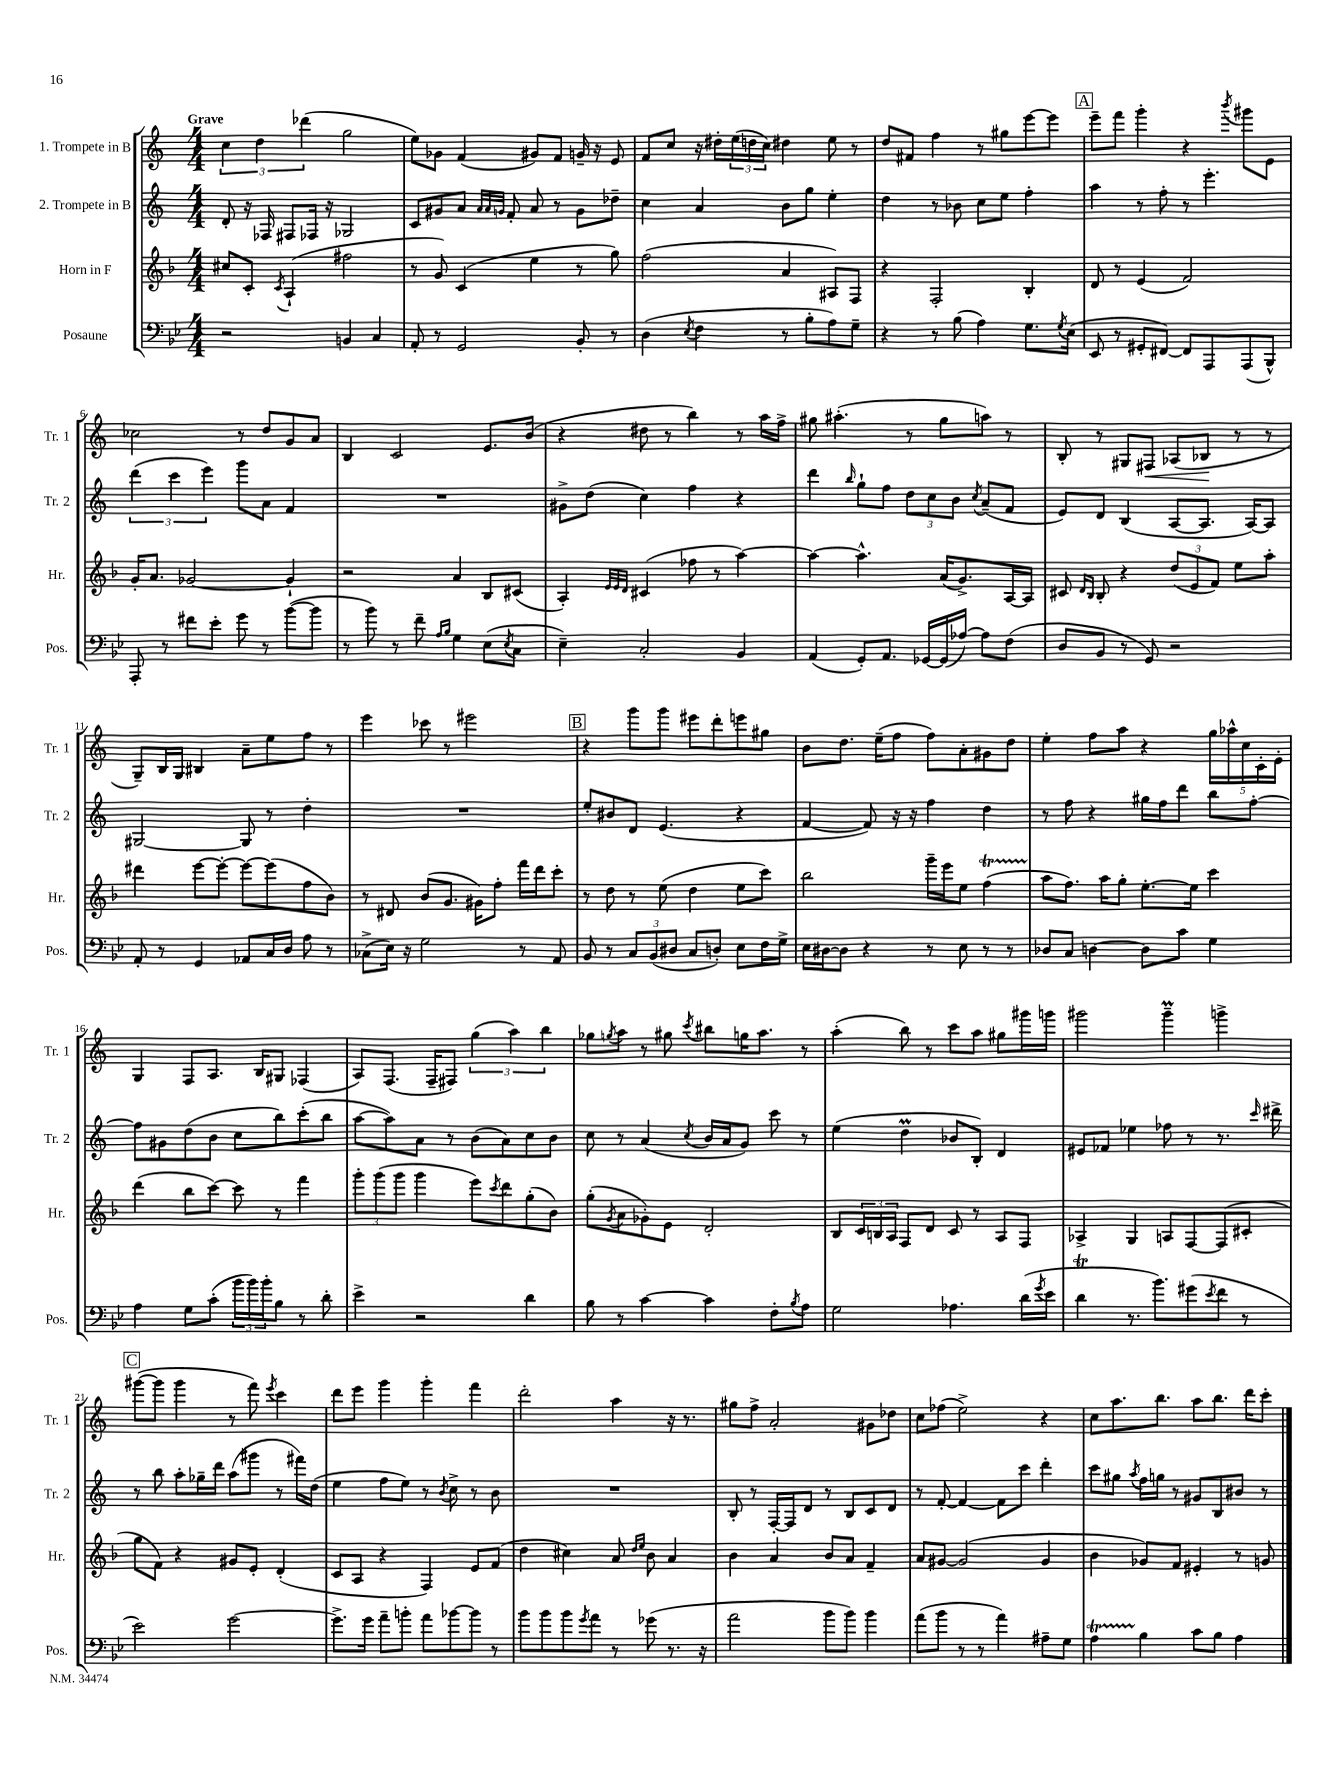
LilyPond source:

<<
\new StaffGroup <<
\new Staff = "s0" \with { instrumentName = "1. Trompete in B" shortInstrumentName = "Tr. 1" } {
    \clef treble \key c \major \numericTimeSignature \time 4/4 \tempo "Grave"
    \tuplet 3/2 { c''4 d''4 des'''4( } g''2 |
    e''8) ges'8 f'4( gis'8) f'8 g'16-- r16 e'8 |
    f'8 c''8 r16 dis''16-. \tuplet 3/2 { e''16( d''16 c''16) } dis''4 e''8 r8 |
    d''8 fis'8 f''4 r8 gis''8 e'''8~ e'''8 |
    \mark \markup { \box "A" } e'''8-- f'''8 g'''4-. r4 \acciaccatura { b'''8 } gis'''8 e'8 |
    ces''2 r8 d''8 g'8 a'8 |
    b4 c'2 e'8. b'16( |
    r4 dis''8 r8 b''4) r8 a''16 f''16-> |
    gis''8 ais''4.-.( r8 gis''8 a''8) r8 |
    b8-. r8 gis8 fis8\< aes8( bes8\! r8 r8 |
    g8--) b16 g16 bis4 a'8-- e''8 f''8 r8 |
    e'''4 ces'''8 r8 eis'''2 |
    \mark \markup { \box "B" } r4 g'''8 g'''8 eis'''8 d'''8-. e'''8 gis''8 |
    b'8 d''8. e''16--( f''8 f''8) a'8-. gis'8 d''8 |
    e''4-. f''8 a''8 r4 \tuplet 5/4 { g''16 aes''16-^ c''16 c'16-. e'16-. } |
    g4 f8 a8. b16 gis8 fes4( |
    a8) f8.( f16-- fis8) \tuplet 3/2 { g''4( a''4) b''4 } |
    ges''8 \acciaccatura { g''8 } a''8 r8 gis''8 \acciaccatura { c'''8 } bis''8 g''16 a''8. r8 |
    a''4-.( b''8) r8 c'''8 a''8 gis''8 gis'''16 g'''16 |
    gis'''2 gis'''4--\prall g'''4-> |
    \mark \markup { \box "C" } gis'''8~( gis'''8 gis'''4 r8 f'''8) \acciaccatura { e'''8 } c'''4 |
    d'''8 e'''8 g'''4 g'''4-. f'''4 |
    d'''2-. a''4 r16 r8. |
    gis''8 f''8-> a'2-. gis'8 des''8 |
    c''8 fes''8( e''2->) r4 |
    c''8 a''8. b''8. a''8 b''8. d'''16 c'''8-. \bar "|." |
}
\new Staff = "s1" \with { instrumentName = "2. Trompete in B" shortInstrumentName = "Tr. 2" } {
    \clef treble \key c \major \numericTimeSignature \time 4/4
    d'8-. r16 fes16 fis8 fes16 r16 ges2 |
    c'8 gis'8 a'8 \grace { a'32 a'32 g'32 } f'8-. a'8 r8 g'8 des''8-- |
    c''4 a'4 b'8 g''8 e''4-. |
    d''4 r8 bes'8 c''8 e''8 f''4-. |
    \mark \markup { \box "A" } a''4 r8 f''8-. r8 e'''4.-. |
    \tuplet 3/2 { d'''4( c'''4 e'''4) } g'''8 a'8 f'4 |
    R1 |
    gis'8-> d''8( c''4) f''4 r4 |
    d'''4 \grace { b''16 } g''8-! f''8 \tuplet 3/2 { d''8 c''8 b'8 } \acciaccatura { c''8 } a'8--( f'8 |
    e'8) d'8 b4( a8~ a8. a16~) a8 |
    gis2~ gis8 r8 d''4-. |
    R1 |
    \mark \markup { \box "B" } e''8-. bis'8 d'8 e'4.( r4 |
    f'4~ f'8) r16 r16 f''4 d''4 |
    r8 f''8 r4 gis''16 f''16 d'''8 b''8 f''8~-. |
    f''8 gis'8 d''8( b'8 c''8 b''8) c'''8-.( b''8 |
    a''8~ a''8) a'8 r8 b'8( a'8) c''8 b'8 |
    c''8 r8 a'4( \acciaccatura { c''8 } b'16 a'16 g'8) c'''8 r8 |
    e''4( d''4\prall bes'8 b8-.) d'4 |
    eis'8 fes'8 ees''4 fes''8 r8 r8. \grace { c'''16 } dis'''16-> |
    \mark \markup { \box "C" } r8 b''8 a''8-. ges''16-- d'''16 a''8( gis'''8 r8 fis'''16) d''16( |
    e''4 f''8 e''8) r8 \acciaccatura { b'8 } c''8-> r8 b'8 |
    R1 |
    b8-. r8 f16~-. f16 d'8 r8 b8 c'8 d'8 |
    r8 f'8~-. f'4~ f'8 c'''8 d'''4-. |
    c'''8 gis''8 \acciaccatura { a''8 } f''16 g''16 r8 gis'8 b8 bis'8 r8 \bar "|." |
}
\new Staff = "s2" \with { instrumentName = "Horn in F" shortInstrumentName = "Hr." } {
    \clef treble \key f \major \numericTimeSignature \time 4/4
    cis''8 c'8-. \acciaccatura { c'8 } a4-!( fis''2 |
    r8 g'8) c'4( e''4 r8 g''8) |
    f''2( a'4 ais8) f8 |
    r4 f2-. bes4-. |
    \mark \markup { \box "A" } d'8 r8 e'4( f'2) |
    g'16-. a'8. ges'2~ ges'4-! |
    r2 a'4 bes8 cis'8( |
    a4-.) \grace { e'32 e'32 d'32 } cis'4( fes''8 r8 a''4~) |
    a''4~ a''4.-^ a'16( g'8.->) a16~ a16 |
    cis'8 \grace { d'16 bes16 } bes8-. r4 \tuplet 3/2 { d''8( e'8 f'8) } e''8 a''8-. |
    dis'''4 e'''8~ e'''8~-. e'''8~ e'''8( f''8 bes'8) |
    r8 dis'8 bes'8( g'8. gis'16) f''8-. f'''16 d'''16 c'''8-. |
    \mark \markup { \box "B" } r8 d''8 r8 e''8( d''4 e''8 c'''8) |
    bes''2 g'''16-- e'''16 e''8 f''4\startTrillSpan( |
    a''8\stopTrillSpan f''8.) a''16 g''8-. e''8.~-. e''16 c'''4 |
    d'''4( bes''8 c'''8~) c'''8 r8 f'''4 |
    \tuplet 3/2 { g'''8-. g'''8( g'''8 } g'''4 e'''8) \acciaccatura { c'''8 } d'''8 g''8-.( bes'8) |
    g''8-.( \acciaccatura { g'8 } a'8 ges'8-.) e'8 d'2-. |
    bes8 \tuplet 3/2 { c'16 b16 a16 } f8 d'8 c'8 r8 a8 f8 |
    aes4-> g4 a8 f8~ f8( cis'8-. |
    \mark \markup { \box "C" } g''8 f'8) r4 gis'8 e'8-. d'4-.( |
    c'8 a8 r4 f4) e'8 f'8( |
    d''4 cis''4) a'8 \grace { d''16 e''16 } bes'8 a'4 |
    bes'4 a'4 bes'8 a'8 f'4-- |
    a'8 gis'8~ gis'2( gis'4 |
    bes'4 ges'8) f'8 eis'4-. r8 g'8 \bar "|." |
}
\new Staff = "s3" \with { instrumentName = "Posaune" shortInstrumentName = "Pos." } {
    \clef bass \key bes \major \numericTimeSignature \time 4/4
    r2 b,4 c4 |
    a,8-. r8 g,2 bes,8-. r8 |
    d4( \acciaccatura { ees8 } f4 r8 bes8-. a8) g8-- |
    r4 r8 bes8( a4) g8. \acciaccatura { g8 } ees16( |
    \mark \markup { \box "A" } ees,8 r8 gis,8-. fis,8~) fis,8 a,,8 a,,8( bes,,8-^) |
    a,,8-. r8 fis'8 ees'8-. g'8 r8 bes'8~( bes'8 |
    r8 bes'8) r8 f'8-- \grace { a16 bes16 } g4 ees8( \acciaccatura { ees8 } c8 |
    ees4--) c2-. bes,4 |
    a,4( g,8-.) a,8. ges,16~ ges,16( aes16~) aes8 f8( |
    d8 bes,8 r8 g,8) r2 |
    a,8-. r8 g,4 aes,8 c16 d16 a8 r8 |
    ces8->( ees16) r16 g2 r8 a,8 |
    \mark \markup { \box "B" } bes,8 r8 \tuplet 3/2 { c8 bes,8( dis8 } c8 d8-.) ees8 f16 g16-> |
    ees16 dis16~ dis8 r4 r8 ees8 r8 r8 |
    des8 c8 d4~ d8 c'8 g4 |
    a4 g8 c'8-.( \tuplet 3/2 { bes'16 bes'16) bes'16-. } bes8 r8 d'8-. |
    ees'4-> r2 d'4 |
    bes8 r8 c'4~ c'4 f8-. \acciaccatura { bes8 } a8 |
    g2 aes4. d'16( \acciaccatura { g'8 } ees'16 |
    d'4\trill r8. bes'8.) gis'8( \acciaccatura { ees'8 } f'8 r8 |
    \mark \markup { \box "C" } ees'2) g'2~ |
    g'8.-> g'16 a'8-- b'8-. a'8 bes'8~ bes'8 r8 |
    bes'8 bes'8 bes'8 \acciaccatura { g'8 } a'8 r8 ges'8( r8. r16 |
    a'2 bes'8 bes'8) bes'4 |
    a'8( bes'8 r8 r8 a'4) ais8-- g8 |
    a4\startTrillSpan bes4\stopTrillSpan c'8 bes8 a4 \bar "|." |
}
>>
>>
